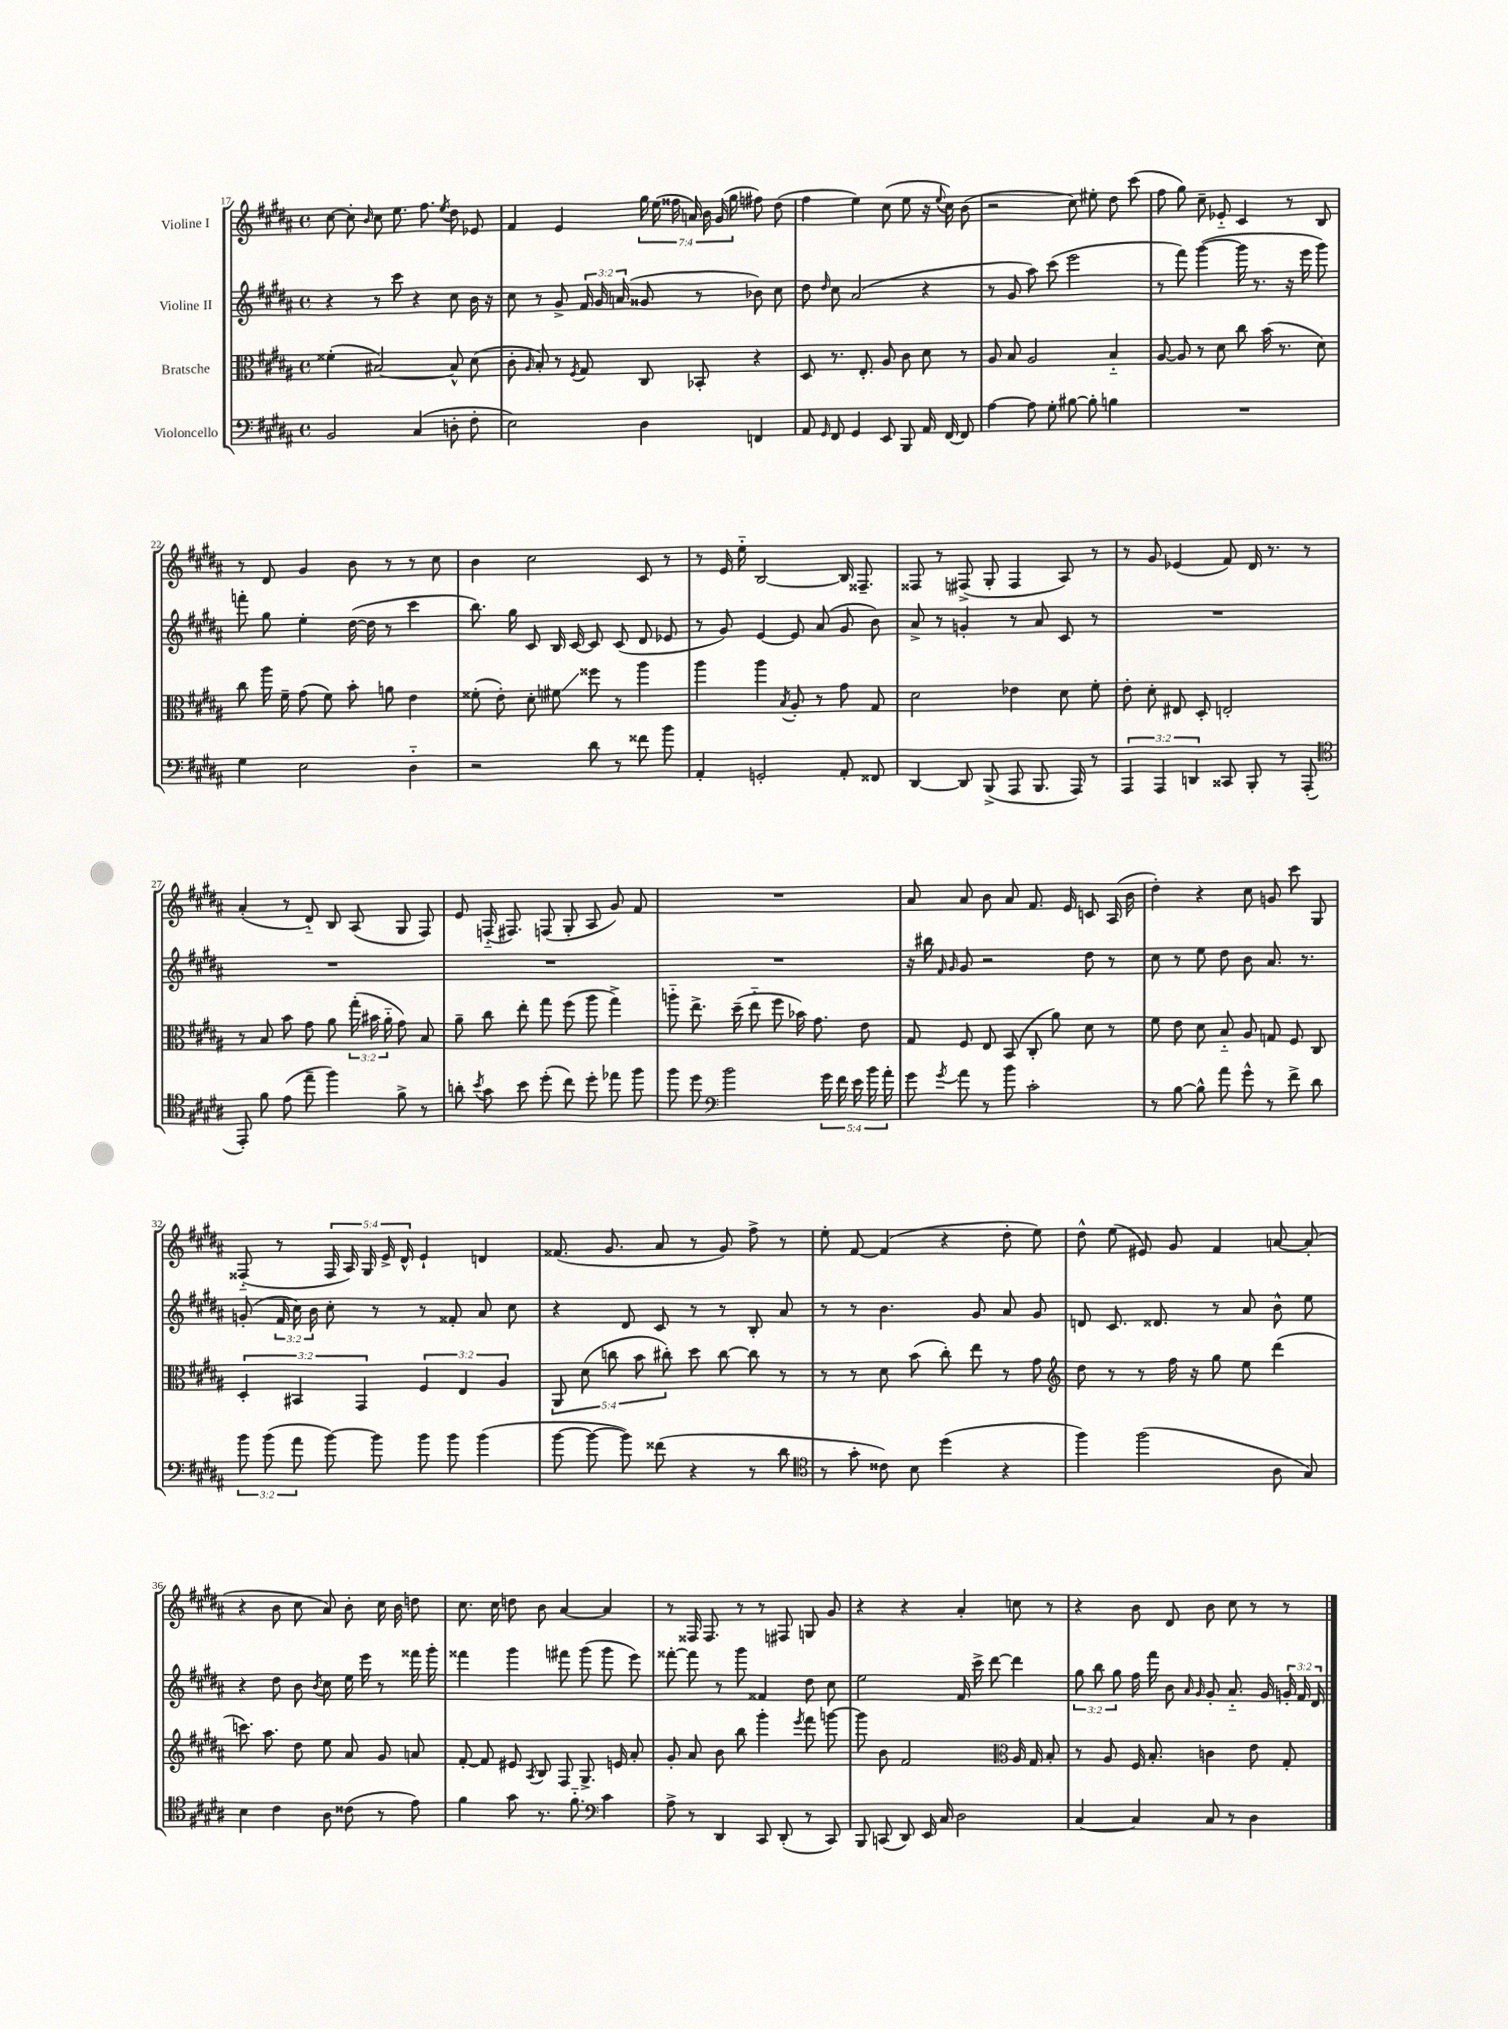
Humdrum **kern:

**kern	**kern	**kern	**kern
*staff4	*staff3	*staff2	*staff1
*clefF4	*clefC3	*clefG2	*clefG2
*k[f#c#g#d#a#]	*k[f#c#g#d#a#]	*k[f#c#g#d#a#]	*k[f#c#g#d#a#]
*M4/4	*M4/4	*M4/4	*M4/4
*met(c)	*met(c)	*met(c)	*met(c)
2BB/	(4f##'\	4r	[8cc#\
.	.	.	8cc#'\]
.	.	.	16qqb/
.	[2B#/)	8r	8cc#\
.	.	8ccc#\	8.ee\
(4C#/	.	4r	.
.	.	.	8.ff#\
.	.	.	8qee/
8D'\	8B#^^/]	8cc#\	8dd#\
8F#'\	(8d#\	16b\	8e-/
.	.	16r	.
=	=	=	=
2E\)	8c#'\	8cc#\	4f#/
.	16qqA#/	.	.
.	8B'/)	8r	.
.	8r	8g#^/	4e/
.	8qF#/	.	.
.	8G#/	24f#/	.
.	.	24g#/	.
.	.	(24a/	.
4D#\	8C#/	8g##/	28gg#\
.	.	.	(28ee\
.	.	.	28ff##\
.	.	.	28a/)
.	8BB-'/	8r	.
.	.	.	28b\
.	.	.	(28g#/
.	.	.	28gg#\
4FF/	4r	8b-\)	8ff#\)
.	.	8cc#\	(8dd#\
=	=	=	=
8AA#/	8D#/	8dd#\	4ff#\
16qqGG#/	.	16qqdd#/	.
8FF#/	8.r	8cc#\	.
4GG#/	.	(2a#/	4ee\)
.	8.E'/	.	.
8EE/	8A#/	.	(8cc#\
8BBB/	8c#\	.	8ee\
16AA#/	8d#\	4r	16r
.	.	.	8qqee/
[16FF#/	.	.	16cc#\)
8FF#/]	8r	.	(8b\
=	=	=	=
[4A#\	8A#/	8r	2r
.	8B/	8g#/	.
8A#\]	2A#/	8aa#\)	.
8G#'\	.	(8ccc#\	.
[8B#\	.	2eee\	8cc#\)
8B#'\]	.	.	8ee#'\
4B\	4B'~/	.	8dd#\
.	.	.	(8ccc#\
=	=	=	=
1r	[8A#/	8r	8ff#\
.	8A#/]	8fff#\)	8gg#\)
.	8r	([4ggg#\	8cc#~\
.	8d#\	.	8e-'~/
.	8cc#\	16ggg#\]	4c#/
.	.	8.r	.
.	(16b\	.	.
.	8.r	.	.
.	.	16r	8r
.	.	16eee\	.
.	8d#\)	8ggg#\)	8B/
=	=	=	=
4G#\	8cc#\	8fff'\	8r
.	16aa#\	8gg#\	8d#/
.	16f#~\	.	.
2E\	(8g#\	4ee'\	4g#/
.	8f#\)	.	.
.	8b'\	([16dd#\	8b\
.	.	16dd#\]	.
.	8a\	8r	8r
4D#'~\	4e\	4ccc#\	8r
.	.	.	8cc#\
=	=	=	=
2r	(8f##'\	8.bb\)	4b\
.	8e'\)	.	.
.	.	16gg#\	.
.	8d#'\	8c#/	2cc#\
.	8f#\	16B/	.
.	.	[16c#/	.
8d#\	8ff##\	8c#/]	.
8r	8r	(8c#/	.
8f##\	4aa#\	8d#/	8c#/
8b\	.	8e-/	8r
=	=	=	=
4AA#'/	4aa#\	8r	8r
.	.	8g#/)	16e/
.	.	.	16ee'~\
2GG'/	4aa#\	[4e/	[2B/
.	8qB/	.	.
.	8A#'/	8e/]	.
.	8r	(8a#/	.
8AA#'/	8g#\	8g#/	16B/]
.	.	.	8.F##~/
8FF##/	8G#/	8b\)	.
=	=	=	=
[4DD#/	2d#\	8a#^/	8F##/
.	.	8r	8r
8DD#/]	.	4g'/	(8F#^/
(8BBB^/	.	.	8G#'/
8AAA#/	4e-\	8r	4F#/
8.BBB/	.	8a#/	.
.	8d#\	8c#/	8A#/)
16AAA#/)	.	.	.
8r	8f#'\	8r	8r
=	=	=	=
6AAA#/	8e'\	1r	8r
.	8d#'\	.	8g#/
6AAA#/	.	.	.
.	8E#/	.	(4e-/
6DD/	.	.	.
.	8D#'/	.	.
8CC##/	2E'/	.	8f#/)
8BBB'/	.	.	16d#/
.	.	.	8.r
8r	.	.	.
(8AAA#'/	.	.	8r
=	=	=	=
*clefC4	*	*	*
8EE'/)	8r	1r	(4a#'/
8f#\	8B/	.	.
(8e\	8b\	.	8r
8ee~\	8g#\	.	8d#'~/)
4ff#\)	8a#\	.	8B/
.	(24gg#'\	.	(8A#/
.	24b#\	.	.
.	24a#'~\	.	.
8f#^\	8g#\)	.	8G#/
8r	8B/	.	8F#/)
=	=	=	=
8a'\	8a#~\	1r	8e/
8qb/	.	.	.
8g#\	8cc#\	.	(16F'~/
.	.	.	8.F#/)
8b\	8ee'\	.	.
(8dd#'\	8gg#\	.	(8F/
8cc#\)	(8ff#\	.	8G#'/
8dd#'\	8aa#\	.	8A#/
8ee-\	4gg#^\)	.	8g#/)
8ff#\	.	.	8f#/
=	=	=	=
8ff#\	8aa'~\	1r	1r
8dd#\	8.ee^\	.	.
*clefF4	*	*	*
2b\	.	.	.
.	(16dd#~\	.	.
.	8ee'~\	.	.
.	8ff#\	.	.
.	16b-\)	.	.
.	8.g#\	.	.
20g#\	.	.	.
20f#\	.	.	.
20e\	.	.	.
.	8e\	.	.
20b\	.	.	.
20a#'\	.	.	.
=	=	=	=
8g#\	8G#/	16r	8a#/
.	.	16bb#\	.
.	.	16qqf#/	.
8qg#/	.	16qqg#/	.
8a#\	8F#/	8g#/	8a#/
8r	8E/	2r	8b\
8b\	(8BB/	.	8a#/
2c#'\	8C#'/	.	8.f#/
.	8a#\)	.	.
.	.	.	16e/
.	8d#\	8dd#\	8c/
.	8r	8r	(16A#/
.	.	.	16b\
=	=	=	=
8r	8f#\	8cc#\	4dd#'\)
[8B\	8e\	8r	.
8B^^\]	8d#\	8ee\	4r
8a#\	8B'~/	8dd#\	.
8g#^^\	8A#/	8b\	8cc#\
8r	8G/	8.a#/	8g/
8f#^\	8F#/	.	8ccc#\
.	.	8.r	.
8d#\	8C#/	.	8G#/
=	=	=	=
12b\	6D#'/	(8g'/	(8F##'~/
(12b\	.	.	.
.	.	24f#/	8r
12a#\	6BB#/	24cc#\)	.
.	.	24b\	.
[8b\)	.	8cc#'\	20F##/
.	.	.	20A#/)
.	6GG#/	.	.
.	.	.	20G#/
8b\]	.	8r	.
.	.	.	20e^/
.	.	.	20d#^^/
8b\	6F#/	8r	4e`/
8b\	.	8f##'/	.
.	6E/	.	.
(4b\	.	8a#/	4d/
.	6A#/	.	.
.	.	8cc#\	.
=	=	=	=
[8b\	10AA#/	4r	(8.f##/
.	(10d#\	.	.
8b\_	.	.	.
.	.	.	8.g#/
.	10cc\	.	.
8b\])	.	8d#/	.
.	10b\	.	.
(8f##\	.	8c#/	8a#/
.	10cc#'\)	.	.
4r	8dd#\	8r	8r
.	[8cc#\	8r	8g#/)
8r	8cc#\]	8B'/	8ff#^\
8d#\	8r	8a#/	8r
=	=	=	=
*clefC4	*	*	*
8r	8r	8r	8ee'\
8g#'\	8r	8r	[8f#/
8c##\)	8d#\	4.b\	(4f#/]
8B\	(8b\	.	.
(4dd#\	8cc#'\)	.	4r
.	8ee\	8g#/	.
4r	8r	8a#/	8dd#'\
.	8g#\	8g#/	8ee\)
=	=	=	=
*	*clefG2	*	*
4ff#\)	8dd#\	8d/	8dd#^^\
.	8r	8.c#/	(8ee\
(2ff#\	8r	.	8e#/)
.	.	8.d##/	.
.	16ff#\	.	8g#/
.	16r	.	.
.	8gg#\	8r	4f#/
.	8ee\	8a#/	.
8A#\	(4ddd#\	8b^^\	[8a/
8G#/)	.	8ee\	(8a'/]
=	=	=	=
4B\	8.ccc\)	4r	4r
.	8.aa#\	.	.
4c#\	.	8dd#\	8b\
.	8dd#\	8b\	8cc#\
.	.	8qb/	.
8A#\	8ee\	8cc#\	8a#/)
(8c##\	8a#/	16ee\	8b'\
.	.	16eee\	.
8r	8g#/	8r	16cc#\
.	.	.	16b\
8e\)	8a/	16fff##\	8dd\
.	.	16ggg#'\	.
=	=	=	=
4f#\	[8f#'/	4fff##\	8.cc#\
.	8f#/]	.	.
.	.	.	16cc#\
8g#\	8e#/	4ggg#\	8dd\
.	8qA#/	.	.
8.r	8B/	.	8b\
.	8F#/	8fff#\	[4a#/
8.f#'~\	.	.	.
.	8.G#^/	(8ggg#\	.
*clefF4	*	*	*
4c#\	.	8ggg#\	4a#/]
.	16e/	.	.
.	8a#'/	8eee\)	.
=	=	=	=
8A#^\	8g#'/	[8fff##'\	8r
8r	8a#/	8fff##\]	16F##/
.	.	.	8.F##/
4DD#/	8b\	8r	.
.	8bb\	8ggg#\	8r
8CC#/	4ggg#'\	4f##/	8r
(8DD#'/	.	.	8F#/
.	8qeee/	.	.
8r	8fff#\	8dd#\	8G/
8CC#/)	[8ggg\	8cc#\	8g#/
=	=	=	=
8BBB/	8ggg\]	2ee\	4r
(8CC/	8b\	.	.
8DD#/)	2f#/	.	4r
16EE/	.	.	.
16C#/	.	.	.
2D#\	.	16f#/	4a#'/
.	.	16ccc#^\	.
.	.	[8ddd#\	.
*	*clefC3	*	*
.	16A#/	4ddd#\]	8cc\
.	16G#/	.	.
.	8B'/	.	8r
=	=	=	=
[4C#/	8r	12gg#\	4r
.	.	12bb\	.
.	8A#/	.	.
.	.	12gg#\	.
4C#/]	16F#/	16ff#\	8b\
.	8.B'/	16fff#\	.
.	.	8b\	8d#/
.	.	16qqa#/	.
.	.	16qqg#/	.
8C#/	4c\	8g#'/	8b\
8r	.	8.a#'~/	8cc#\
4D#\	8e\	.	8r
.	.	16g#/	.
.	8G#'/	24g'/	8r
.	.	24f#/	.
.	.	24d#/	.
==	==	==	==
*-	*-	*-	*-
